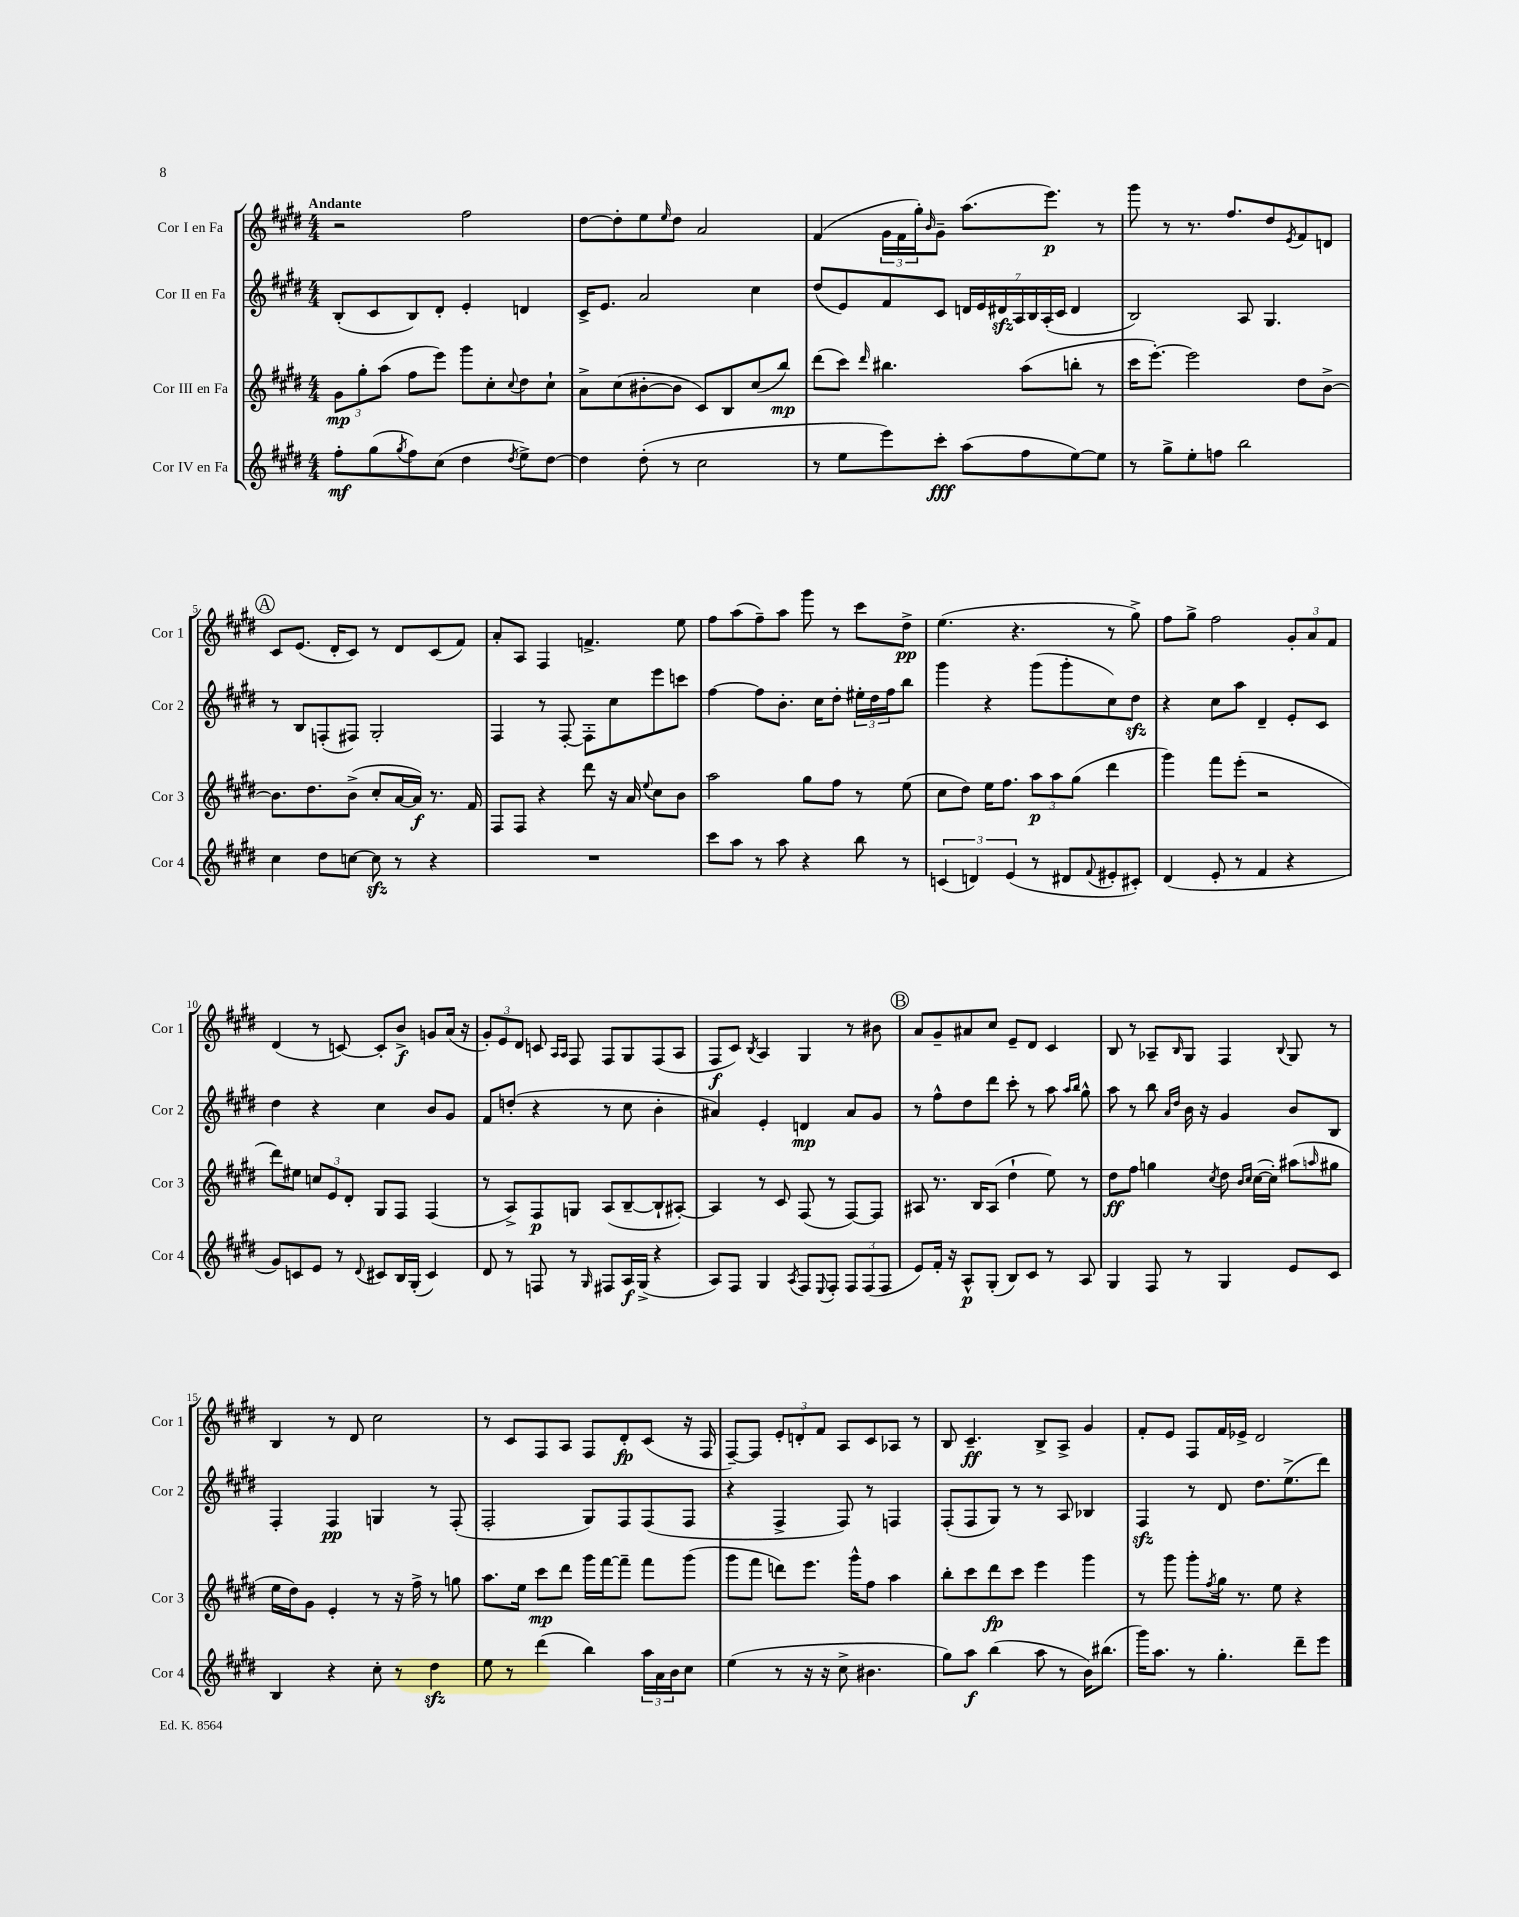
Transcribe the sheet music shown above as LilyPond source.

<<
\new StaffGroup <<
\new Staff = "s0" \with { instrumentName = "Cor I en Fa" shortInstrumentName = "Cor 1" } {
    \clef treble \key e \major \numericTimeSignature \time 4/4 \tempo "Andante"
    r2 fis''2 |
    dis''8~ dis''8-. e''8 \grace { e''16 } dis''8 a'2 |
    fis'4( \tuplet 3/2 { gis'16 fis'16 gis''16-.) } \grace { b'16 } gis'8-- a''8.( e'''8.\p) r8 |
    gis'''8 r8 r8. fis''8. dis''8 \acciaccatura { e'8 } fis'8 d'8 |
    \mark \markup { \circle "A" } cis'8 e'8.( dis'16-. cis'8) r8 dis'8 cis'8( fis'8) |
    a'8-. a8 fis4 f'4.-> e''8 |
    fis''8 a''8( fis''8--) a''8 gis'''8 r8 cis'''8 dis''8->\pp |
    e''4.( r4. r8 gis''8->) |
    fis''8 gis''8-> fis''2 \tuplet 3/2 { gis'8-. a'8 fis'8 } |
    dis'4( r8 c'8~) c'8-. b'8->\f g'8 a'16( r16 |
    \tuplet 3/2 { gis'8-.) e'8 dis'8 } c'8 \grace { a16 a16 } fis8 fis8 gis8 fis8( a8 |
    fis8\f cis'8) \acciaccatura { b8 } a4 gis4 r8 bis'8 |
    \mark \markup { \circle "B" } a'8 gis'8-- ais'8 cis''8 e'8-- dis'8 cis'4 |
    b8 r8 aes8-- \grace { b16 } gis8 fis4 \appoggiatura { b8 } gis8 r8 |
    b4 r8 dis'8 cis''2 |
    r8 cis'8 fis8 a8 fis8 dis'8-.\fp cis'8( r16 fis16 |
    fis8~--) fis8 \tuplet 3/2 { e'8-. d'8-. fis'8 } a8 cis'8 aes8 r8 |
    b8 cis'4.--\ff b8-> a8-> gis'4 |
    fis'8-. e'8 fis8 fis'16 ees'16-> dis'2 \bar "|." |
}
\new Staff = "s1" \with { instrumentName = "Cor II en Fa" shortInstrumentName = "Cor 2" } {
    \clef treble \key e \major \numericTimeSignature \time 4/4
    b8-.( cis'8 b8) dis'8-. e'4-. d'4 |
    cis'16-> e'8. a'2 cis''4 |
    dis''8( e'8) fis'8 cis'8 \tuplet 7/4 { d'16 e'16 dis'16\sfz a16 b16 a16-.( cis'16 } dis'4 |
    b2) a8 gis4. |
    \mark \markup { \circle "A" } r8 b8 f8-.( fis8) gis2-. |
    fis4 r8 fis8~-. fis8-. cis''8 e'''8 c'''8 |
    fis''4~ fis''8 b'8.-. cis''16 dis''8-. \tuplet 3/2 { eis''16-. dis''16 fis''16 } b''8 |
    gis'''4 r4 gis'''8( gis'''8-. cis''8) dis''8\sfz |
    r4 cis''8 a''8 dis'4-- e'8-. cis'8 |
    dis''4 r4 cis''4 b'8 gis'8 |
    fis'8 d''8-.( r4 r8 cis''8 b'4-. |
    ais'4) e'4-. d'4\mp ais'8 gis'8 |
    \mark \markup { \circle "B" } r8 fis''8-^ dis''8 dis'''8 cis'''8-. r8 a''8 \grace { a''16 b''16 } gis''8-^ |
    a''8 r8 b''8 \grace { a'16 dis''16 } b'16 r16 gis'4 b'8 b8 |
    fis4-. fis4\pp g4 r8 fis8-.( |
    fis2-. gis8) fis8 fis8( fis8 |
    r4 fis4-> fis8) r8 f4 |
    fis8-.( fis8 gis8) r8 r8 a8 bes4 |
    fis4\sfz r8 dis'8 dis''8. e''8.->( dis'''8) \bar "|." |
}
\new Staff = "s2" \with { instrumentName = "Cor III en Fa" shortInstrumentName = "Cor 3" } {
    \clef treble \key e \major \numericTimeSignature \time 4/4
    \tuplet 3/2 { gis'8\mp gis''8-. a''8( } fis''8 e'''8) gis'''8 cis''8-. \appoggiatura { cis''8 } dis''8 cis''8-! |
    a'8-> cis''8( bis'8~-. bis'8 cis'8) b8 cis''8( b''8\mp) |
    dis'''8( cis'''8) \grace { dis'''16 } bis''4. a''8( b''8-. r8 |
    cis'''16 e'''8.~-.) e'''2 dis''8 b'8~-> |
    \mark \markup { \circle "A" } b'8. dis''8. b'8->( cis''8-. a'16~ a'16\f) r8. fis'16 |
    fis8 fis8 r4 dis'''8 r16 a'16 \appoggiatura { e''8 } cis''8 b'8 |
    a''2 gis''8 fis''8 r8 e''8( |
    cis''8 dis''8) e''16 fis''8. \tuplet 3/2 { a''8\p a''8 gis''8( } dis'''4 |
    gis'''4) fis'''8 e'''8-.( r2 |
    dis'''8) eis''8 \tuplet 3/2 { c''8 e'8 dis'8-. } gis8 fis8 fis4( |
    r8 a8->) fis8\p g8 a8( b8~-- b8-! ais8~-.) |
    ais4 r8 cis'8 fis8( r8 fis8~) fis8 |
    \mark \markup { \circle "B" } ais8 r8. b16 ais8( dis''4-! e''8) r8 |
    dis''8\ff fis''8 g''4 \acciaccatura { cis''8 } dis''8 \grace { b'16 cis''16 } cis''16~( cis''16-.) ais''8( \grace { a''16 } gis''8 |
    e''16 dis''16) gis'8 e'4-. r8 r16 fis''16-> r8 g''8 |
    a''8. e''16 cis'''8\mp dis'''8 gis'''16 fis'''16~ fis'''8-- fis'''8 gis'''8( |
    gis'''8 fis'''8 d'''8) e'''8. gis'''16-^ fis''8 a''4 |
    b''8-. cis'''8 dis'''8\fp cis'''8 e'''4 gis'''4 |
    r8 gis'''8 gis'''8-. \acciaccatura { fis''8 } gis''16 r8. e''8 r4 \bar "|." |
}
\new Staff = "s3" \with { instrumentName = "Cor IV en Fa" shortInstrumentName = "Cor 4" } {
    \clef treble \key e \major \numericTimeSignature \time 4/4
    fis''8-.\mf gis''8( \acciaccatura { gis''8 } fis''8) cis''8( dis''4 \acciaccatura { dis''8 } e''8->) dis''8~ |
    dis''4 dis''8-.( r8 cis''2 |
    r8 e''8 e'''8) cis'''8-.\fff a''8( fis''8 e''8~) e''8 |
    r8 gis''8-> e''8-. f''8 b''2 |
    \mark \markup { \circle "A" } cis''4 dis''8 c''8~ c''8\sfz r8 r4 |
    R1 |
    cis'''8 a''8 r8 a''8 r4 b''8 r8 |
    \tuplet 3/2 { c'4( d'4) e'4( } r8 dis'8 \appoggiatura { fis'8 } eis'8-. cis'8-.) |
    dis'4( e'8-. r8 fis'4 r4 |
    gis'8) c'8 e'8 r8 \appoggiatura { dis'8 } cis'8 b16 gis16-.( cis'4) |
    dis'8 r8 f8 r8 \grace { gis16 } fis8 a16\f gis16->( r4 |
    a8) fis8 gis4 \acciaccatura { a8 } fis8 \appoggiatura { e8 } fis8-. \tuplet 3/2 { fis8 fis8( fis8 } |
    \mark \markup { \circle "B" } e'8) fis'16-. r16 a8-^\p gis8-.( b8) cis'8 r8 a8 |
    gis4 fis8 r8 gis4 e'8 cis'8 |
    b4 r4 cis''8-. r8 dis''4\sfz |
    e''8 r8 dis'''4( b''4) \tuplet 3/2 { a''16 a'16 b'16 } cis''8 |
    e''4( r8 r16 r16 cis''8-> bis'4. |
    gis''8) a''8\f b''4( a''8 r8 b'16) bis''8.( |
    gis'''16) a''8. r8 gis''4.-. dis'''8-- e'''8 \bar "|." |
}
>>
>>
